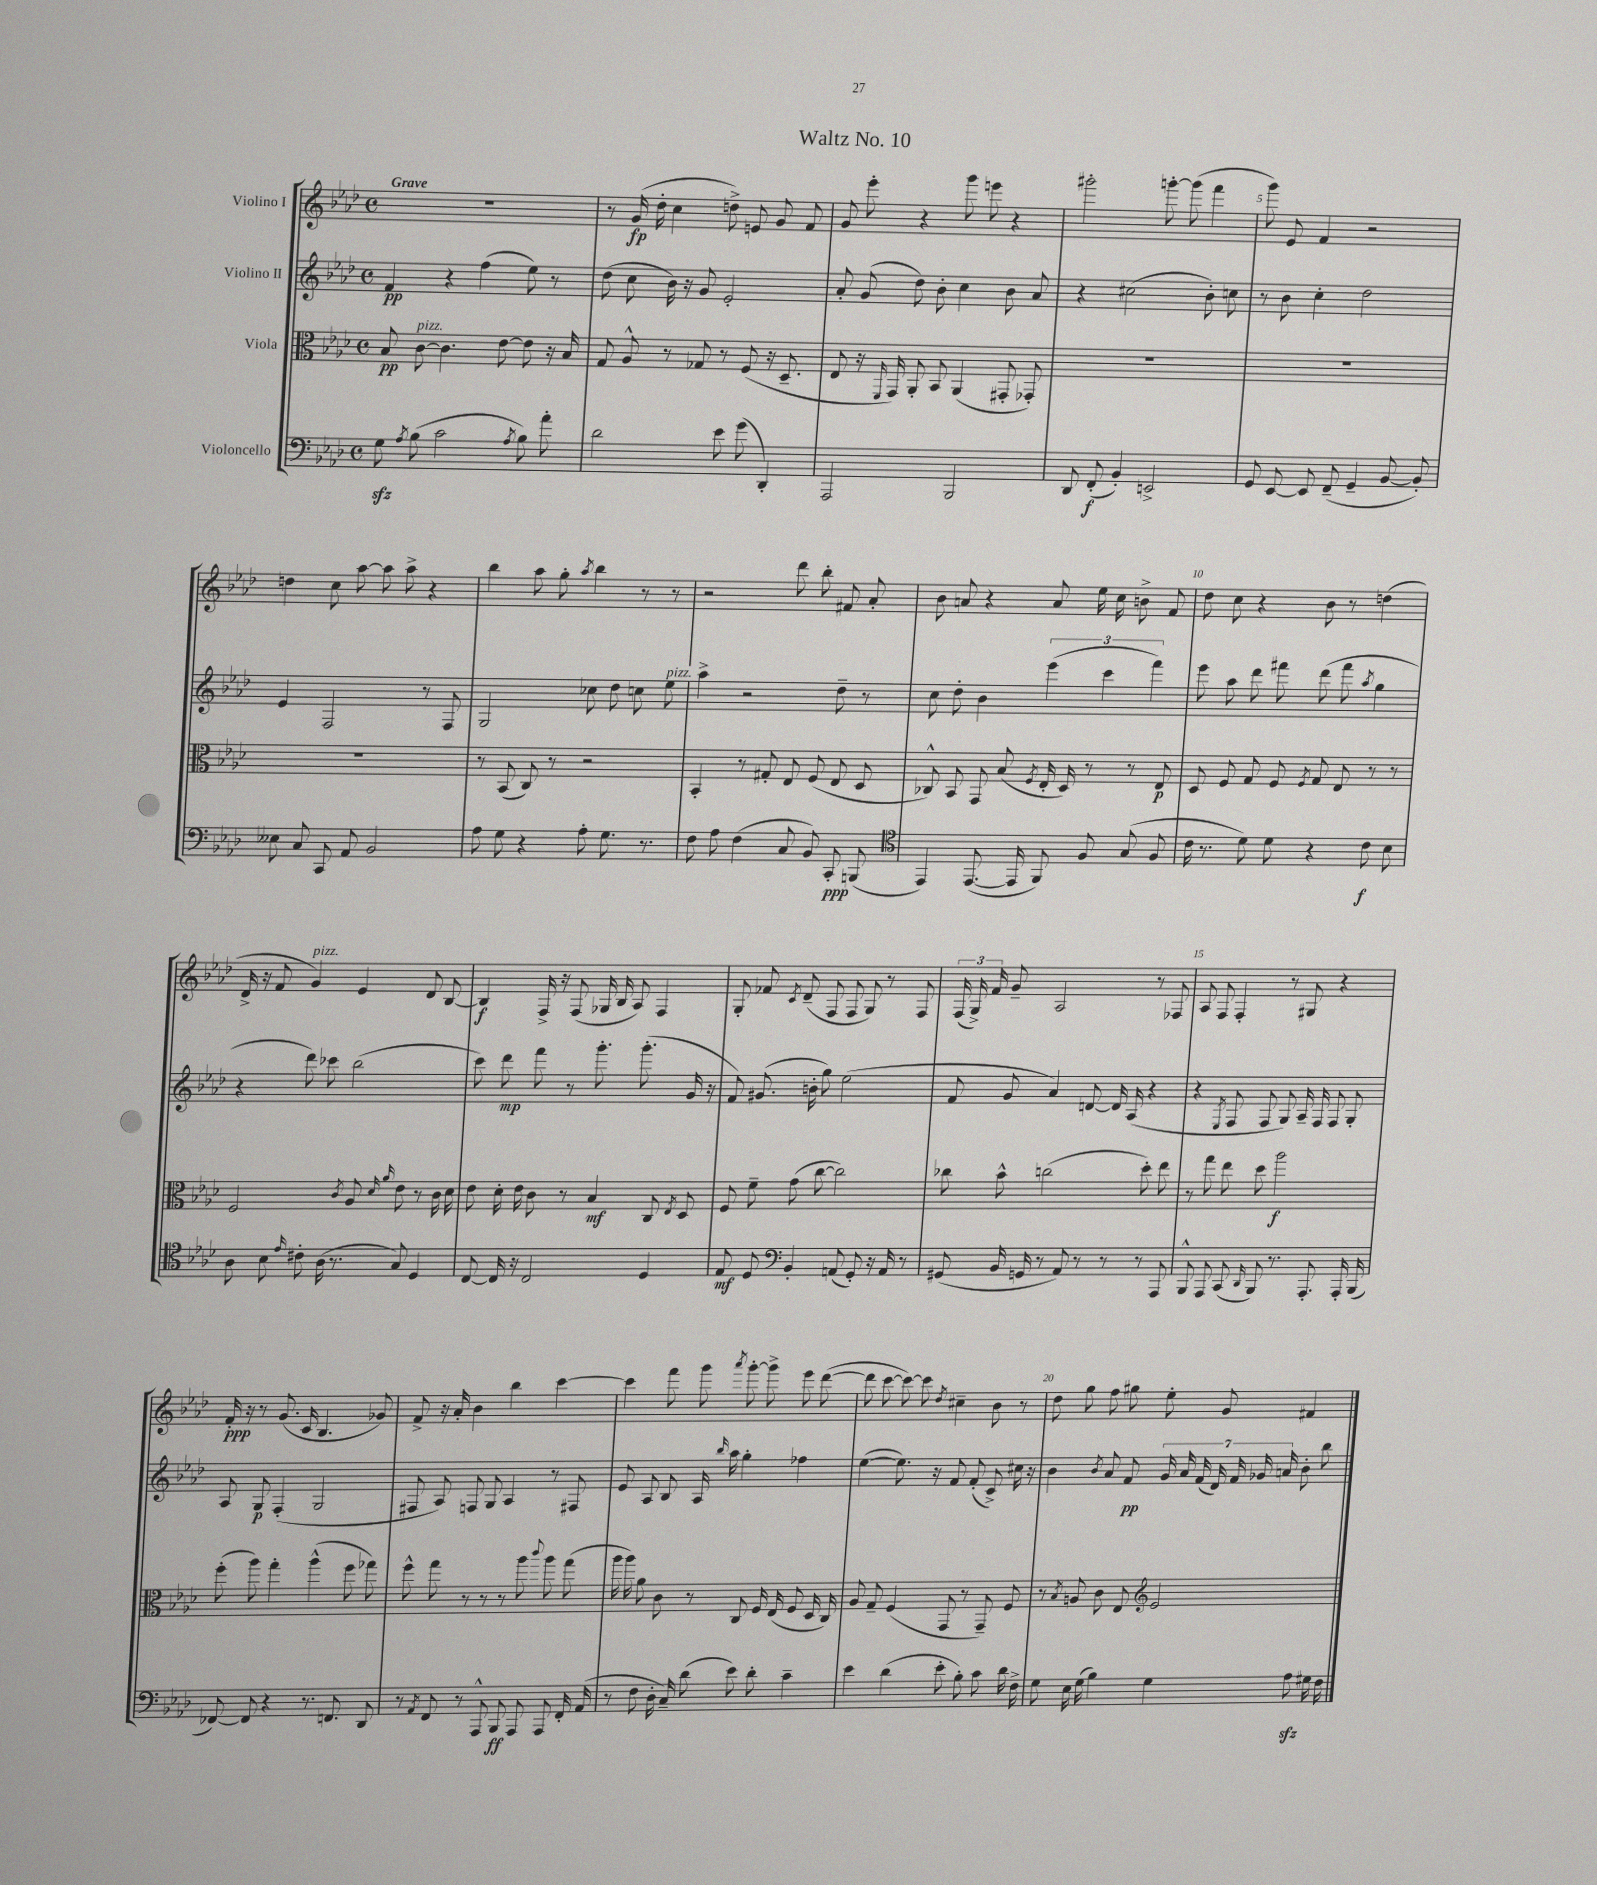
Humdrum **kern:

**kern	**dynam	**kern	**dynam	**kern	**dynam	**kern	**dynam
*part4	*part4	*part3	*part3	*part2	*part2	*part1	*part1
*staff4	*staff4	*staff3	*staff3	*staff2	*staff2	*staff1	*staff1
*I"Violoncello	*	*I"Viola	*	*I"Violino II	*	*I"Violino I	*
*clefF4	*	*clefC3	*	*clefG2	*	*clefG2	*
*k[b-e-a-d-]	*	*k[b-e-a-d-]	*	*k[b-e-a-d-]	*	*k[b-e-a-d-]	*
*M4/4	*	*M4/4	*	*M4/4	*	*M4/4	*
*met(c)	*	*met(c)	*	*met(c)	*	*met(c)	*
=1	=1	=1	=1	=1	=1	=1	=1
!	!	!	!	!	!	!LO:TX:a:B:t=Grave	!
8Gzz\	.	8B-/	pp	4f/	pp	1r	.
8qA-/	.	.	.	.	.	.	.
!	!	!LO:TX:a:i:t=pizz.	!	!	!	!	!
(8B-\	.	[8c\	.	.	.	.	.
2c\	.	4.c\]	.	4r	.	.	.
.	.	.	.	(4ff\	.	.	.
.	.	[8e-\	.	.	.	.	.
8qA-/	.	.	.	.	.	.	.
8B-\)	.	8e-\]	.	8ee-\)	.	.	.
8a-'\	.	16r	.	8r	.	.	.
.	.	16B-/	.	.	.	.	.
=2	=2	=2	=2	=2	=2	=2	=2
2d-\	.	8G/	.	(8dd-\	.	8r	.
.	.	8A-^^/	.	8cc\	.	(16g/	fp
.	.	.	.	.	.	16dd-'\	.
.	.	8r	.	16b-\)	.	4cc\	.
.	.	.	.	16r	.	.	.
.	.	8G-X/	.	8g/	.	.	.
8e-\	.	8r	.	2e-'/	.	8ddn^\)	.
(8g\	.	(8F/	.	.	.	8en/	.
4DD-'/)	.	16r	.	.	.	8g/	.
.	.	8.D-~/	.	.	.	.	.
.	.	.	.	.	.	8f/	.
=3	=3	=3	=3	=3	=3	=3	=3
2AAA-/	.	8E-/	.	8a-'/	.	8g/	.
.	.	16r	.	(8g/	.	8eee-'\	.
.	.	16qqFF/	.	.	.	.	.
.	.	16GG/)	.	.	.	.	.
.	.	8AA-'/	.	8dd-\)	.	4r	.
.	.	8BB-/	.	8b-'\	.	.	.
2BBB-/	.	(4AA-/	.	4cc\	.	8ggg\	.
.	.	.	.	.	.	8eeen\	.
.	.	8GG#X'/	.	8b-\	.	4r	.
.	.	8GG-X'/)	.	8a-/	.	.	.
=4	=4	=4	=4	=4	=4	=4	=4
8DD-/	.	1r	.	4r	.	2ggg#X'\	.
(8FF'/	f	.	.	.	.	.	.
4BB-'/)	.	.	.	(2cc#X\	.	.	.
2EEn^/	.	.	.	.	.	[8gggn'\	.
.	.	.	.	.	.	(8ggg\]	.
.	.	.	.	8b-'\)	.	4fff\	.
.	.	.	.	8ccn\	.	.	.
=5	=5	=5	=5	=5	=5	=5	=5
8GG/	.	1r	.	8r	.	8ggg\)	.
[8EE-/	.	.	.	8b-\	.	8e-/	.
8EE-/]	.	.	.	4cc'\	.	4f/	.
(8FF~/	.	.	.	.	.	.	.
4GG~/	.	.	.	2dd-\	.	2r	.
[8BB-/	.	.	.	.	.	.	.
8BB-'/])	.	.	.	.	.	.	.
!!LO:LB:g=z
=6	=6	=6	=6	=6	=6	=6	=6
8E--X\	.	1r	.	4e-/	.	4ddn\	.
8C/	.	.	.	.	.	.	.
8CC/	.	.	.	2F/	.	8cc\	.
8AA-/	.	.	.	.	.	[8aa-\	.
2BB-/	.	.	.	.	.	8aa-\]	.
.	.	.	.	.	.	8aa-^\	.
.	.	.	.	8r	.	4r	.
.	.	.	.	8F/	.	.	.
=7	=7	=7	=7	=7	=7	=7	=7
8A-\	.	8r	.	2G/	.	4bb-\	.
8G\	.	(8BB-/	.	.	.	.	.
4r	.	8C/)	.	.	.	8aa-\	.
.	.	8r	.	.	.	8gg'\	.
.	.	.	.	.	.	8qaa-/	.
8A-'\	.	2r	.	8cc-X\	.	4bb-\	.
8.G\	.	.	.	8dd-\	.	.	.
.	.	.	.	8ccn\	.	8r	.
8.r	.	.	.	.	.	.	.
!	!	!	!	!LO:TX:a:i:t=pizz.	!	!	!
.	.	.	.	8ee-\	.	8r	.
=8	=8	=8	=8	=8	=8	=8	=8
8F\	.	4BB-'/	.	4aa-^\	.	2r	.
8A-\	.	.	.	.	.	.	.
(4F\	.	8r	.	2r	.	.	.
.	.	8G#X'/	.	.	.	.	.
8C/	.	8E-/	.	.	.	8ddd-\	.
8BB-/)	.	(8F/	.	.	.	8bb-'\	.
8CC'/	ppp	8E-/	.	8dd-~\	.	8f#X/	.
(8BBBn/	.	8D-/	.	8r	.	8a-'/	.
=9	=9	=9	=9	=9	=9	=9	=9
*clefC4	*	*	*	*	*	*	*
4EE-/)	.	8C-X^^/)	.	8cc\	.	8b-\	.
.	.	8BB-/	.	8dd-'\	.	8an/	.
([8.EE-/	.	8GG/	.	4b-\	.	4r	.
.	.	(8B-/	.	.	.	.	.
16EE-/]	.	.	.	.	.	.	.
.	.	8qF/	.	.	.	.	.
8FF/)	.	16E-'/	.	(6eee-\	.	8a/	.
.	.	16D-/)	.	.	.	.	.
8F/	.	8r	.	.	.	16ee-\	.
.	.	.	.	6ccc\	.	.	.
.	.	.	.	.	.	16cc\	.
(8G/	.	8r	.	.	.	8bn^\	.
.	.	.	.	6fff\)	.	.	.
8F/	.	8E-/	p	.	.	8f/	.
=10	=10	=10	=10	=10	=10	=10	=10
16c\	.	8D-/	.	8eee-\	.	8dd-\	.
8.r	.	.	.	.	.	.	.
.	.	8F/	.	8aa-\	.	8cc\	.
8d-\)	.	8G/	.	8ddd-\	.	4r	.
8d-\	.	8F/	.	8fff#X\	.	.	.
.	.	8qF/	.	.	.	.	.
4r	.	8G/	.	(8ddd-\	.	8b-\	.
.	.	8E-/	.	8fff#\	.	8r	.
.	.	.	.	8qaa-/	.	.	.
8c\	f	8r	.	4gg\	.	(4ddn\	.
8B-\	.	8r	.	.	.	.	.
!!LO:LB:g=z
=11	=11	=11	=11	=11	=11	=11	=11
8A-\	.	2F/	.	4r	.	16d-^/	.
.	.	.	.	.	.	16r	.
8B-\	.	.	.	.	.	8f/	.
16qqe-/	.	.	.	.	.	.	.
!	!	!	!	!	!	!LO:TX:a:i:t=pizz.	!
8c#X'\	.	.	.	8ddd-\)	.	4g/)	.
(16A-\	.	.	.	8ccc-X\	.	.	.
8.r	.	.	.	.	.	.	.
.	.	8qc/	.	.	.	.	.
.	.	8A-/	.	(2bb-\	.	4e-/	.
.	.	16qqd-/	.	.	.	.	.
.	.	16qqa-/	.	.	.	.	.
8G/)	.	8e-\	.	.	.	.	.
4D-/	.	8r	.	.	.	8d-/	.
.	.	16c\	.	.	.	[8B-/	.
.	.	16d-\	.	.	.	.	.
=12	=12	=12	=12	=12	=12	=12	=12
[8C/	.	8e-\	.	8ccc\)	.	4B-/]	f
16C/]	.	16d-'\	.	8ddd-\	mp	.	.
16r	.	16e-\	.	.	.	.	.
2C/	.	8c\	.	8fff\	.	16F^/	.
.	.	.	.	.	.	16r	.
.	.	8r	.	8r	.	(8F/	.
.	.	4B-/	mf	8.ggg'\	.	16G-X/	.
.	.	.	.	.	.	16B-/	.
.	.	.	.	.	.	8A-/)	.
.	.	.	.	(8.ggg'\	.	.	.
4D-/	.	8C/	.	.	.	4F/	.
.	.	8qE-/	.	.	.	.	.
.	.	8D-/	.	16g/	.	.	.
.	.	.	.	16r	.	.	.
=13	=13	=13	=13	=13	=13	=13	=13
8E-/	mf	8F/	.	8f/)	.	8G'/	.
8D-/	.	8f~\	.	(8.g#X/	.	8f-X/	.
*clefF4	*	*	*	*	*	*	*
.	.	.	.	.	.	8qc/	.
4BB-'/	.	(8g\	.	.	.	(8d-~/	.
.	.	.	.	16bn'\	.	.	.
.	.	[8cc\	.	8gg\)	.	8F/	.
(8AAn/	.	2cc\])	.	(2ee-\	.	8F/	.
8GG'/)	.	.	.	.	.	8G/)	.
16r	.	.	.	.	.	8r	.
16AA/	.	.	.	.	.	.	.
8r	.	.	.	.	.	8F/	.
=14	=14	=14	=14	=14	=14	=14	=14
(8GG#X/	.	8cc-X\	.	8f/	.	(24F/	.
.	.	.	.	.	.	24G^/)	.
.	.	.	.	.	.	24f/	.
16BB-/	.	8b-^^\	.	8g/	.	8g~/	.
16GGn/	.	.	.	.	.	.	.
8r	.	(2ccn\	.	4a-/)	.	2A-/	.
8AA-/)	.	.	.	.	.	.	.
8r	.	.	.	[8dn/	.	.	.
8r	.	.	.	16d/]	.	.	.
.	.	.	.	(16A-/	.	.	.
8r	.	8dd-'\)	.	4r	.	8r	.
8AAA-/	.	8ee-\	.	.	.	8F-X/	.
=15	=15	=15	=15	=15	=15	=15	=15
8BBB-^^/	.	8r	.	4r	.	8A-/	.
8AAA-/	.	8gg\	.	.	.	8F/	.
.	.	.	.	8qE-/	.	.	.
(8CC/	.	8ee-\	.	8F/	.	4F'/	.
16qqDD-/	.	.	.	.	.	.	.
8BBB-/)	.	8dd-\	.	8F/	.	.	.
8.r	.	2aa-\	f	8G/)	.	8r	.
.	.	.	.	16A-~/	.	8G#X/	.
8.AAA-'/	.	.	.	16F/	.	.	.
.	.	.	.	8F/	.	4r	.
16AAA-'/	.	.	.	8G'/	.	.	.
(16BBB-/	.	.	.	.	.	.	.
!!LO:LB:g=z
=16	=16	=16	=16	=16	=16	=16	=16
[8FF-X/)	.	(8ff'\	.	8A-/	.	16f'/	ppp
.	.	.	.	.	.	16r	.
8FF-/]	.	8aa-\)	.	8G/	p	8r	.
4r	.	4gg'\	.	(4F'/	.	(8.g/	.
.	.	.	.	.	.	16c/	.
8.r	.	(4aa-^^\	.	2G/	.	4.B-/	.
8.FFn/	.	.	.	.	.	.	.
.	.	8ff\	.	.	.	.	.
8DD-/	.	8gg-X\)	.	.	.	8g-X/)	.
=17	=17	=17	=17	=17	=17	=17	=17
8r	.	8ff^^\	.	8F#X/	.	8f^/	.
8qAA-/	.	.	.	.	.	.	.
8FF/	.	8gg\	.	8A-/)	.	16r	.
.	.	.	.	.	.	16a-'/	.
8r	.	8r	.	8Fn/	.	4b-\	.
8AAA-^^/	.	8r	.	8G/	.	.	.
8BBB-/	ff	8r	.	4A-/	.	4bb-\	.
8AAA-/	.	8aa-\	.	.	.	.	.
.	.	8qqccc/	.	.	.	.	.
8AAA-/	.	8aa-\	.	8r	.	[4ccc\	.
16FF'/	.	(8gg\	.	8F#X/	.	.	.
(16AA-/	.	.	.	.	.	.	.
=18	=18	=18	=18	=18	=18	=18	=18
8r	.	16aa-\	.	8e-/	.	4ccc\]	.
.	.	16aa-\)	.	.	.	.	.
8F\	.	8a-\	.	8A-/	.	.	.
16D-'\	.	8c\	.	8B-/	.	8fff\	.
16C~/)	.	.	.	.	.	.	.
(8d-\	.	8r	.	16A-/	.	8ggg\	.
.	.	.	.	16qqbb-/	.	.	.
.	.	.	.	16aa-\	.	.	.
.	.	.	.	.	.	8qaaa-/	.
8e-\)	.	8C/	.	4gg'\	.	[8ggg'\	.
8d-'\	.	16F/	.	.	.	8ggg^\]	.
.	.	(16E-/	.	.	.	.	.
4c~\	.	8F/	.	4ff-X\	.	8eee-\	.
.	.	16D-/	.	.	.	([8ddd-\	.
.	.	16C/)	.	.	.	.	.
=19	=19	=19	=19	=19	=19	=19	=19
4e-\	.	8A-/	.	([4ee-\	.	8ddd-\]	.
.	.	8G~/	.	.	.	[8ccc\	.
(4d-\	.	(4F/	.	8.ee-\])	.	8ccc\_)	.
.	.	.	.	.	.	8ccc\]	.
.	.	.	.	16r	.	.	.
.	.	.	.	.	.	8qdd-/	.
8e-'\	.	8GG/	.	8f/	.	4cc#X~\	.
8B-'\)	.	8r	.	(8f'/	.	.	.
8c\	.	8GG~/)	.	8c^/)	.	8b-\	.
16d-\	.	8F/	.	16cc#X\	.	8r	.
16F^\	.	.	.	16r	.	.	.
=20	=20	=20	=20	=20	=20	=20	=20
8G\	.	8r	.	4b-\	.	8dd-\	.
.	.	8qB-/	.	.	.	.	.
16E-\	.	8An/	.	.	.	8gg\	.
(16G\	.	.	.	.	.	.	.
.	.	.	.	8qb-/	.	.	.
4B-\)	.	8c\	.	8a-/	.	8ff\	.
.	.	8E-/	.	8f/	pp	8gg#X\	.
*	*	*clefG2	*	*	*	*	*
4G\	.	2e-/	.	28g/	.	8ee-'\	.
.	.	.	.	28a-/	.	.	.
.	.	.	.	(28f/	.	.	.
.	.	.	.	28d-/)	.	.	.
.	.	.	.	.	.	8g/	.
.	.	.	.	28f/	.	.	.
.	.	.	.	28g-X/	.	.	.
.	.	.	.	28an/	.	.	.
8A-zz\	.	.	.	8b-'\	.	4f#X/	.
16G#X\	.	.	.	8bb-\	.	.	.
16F\	.	.	.	.	.	.	.
==	==	==	==	==	==	==	==
*-	*-	*-	*-	*-	*-	*-	*-
